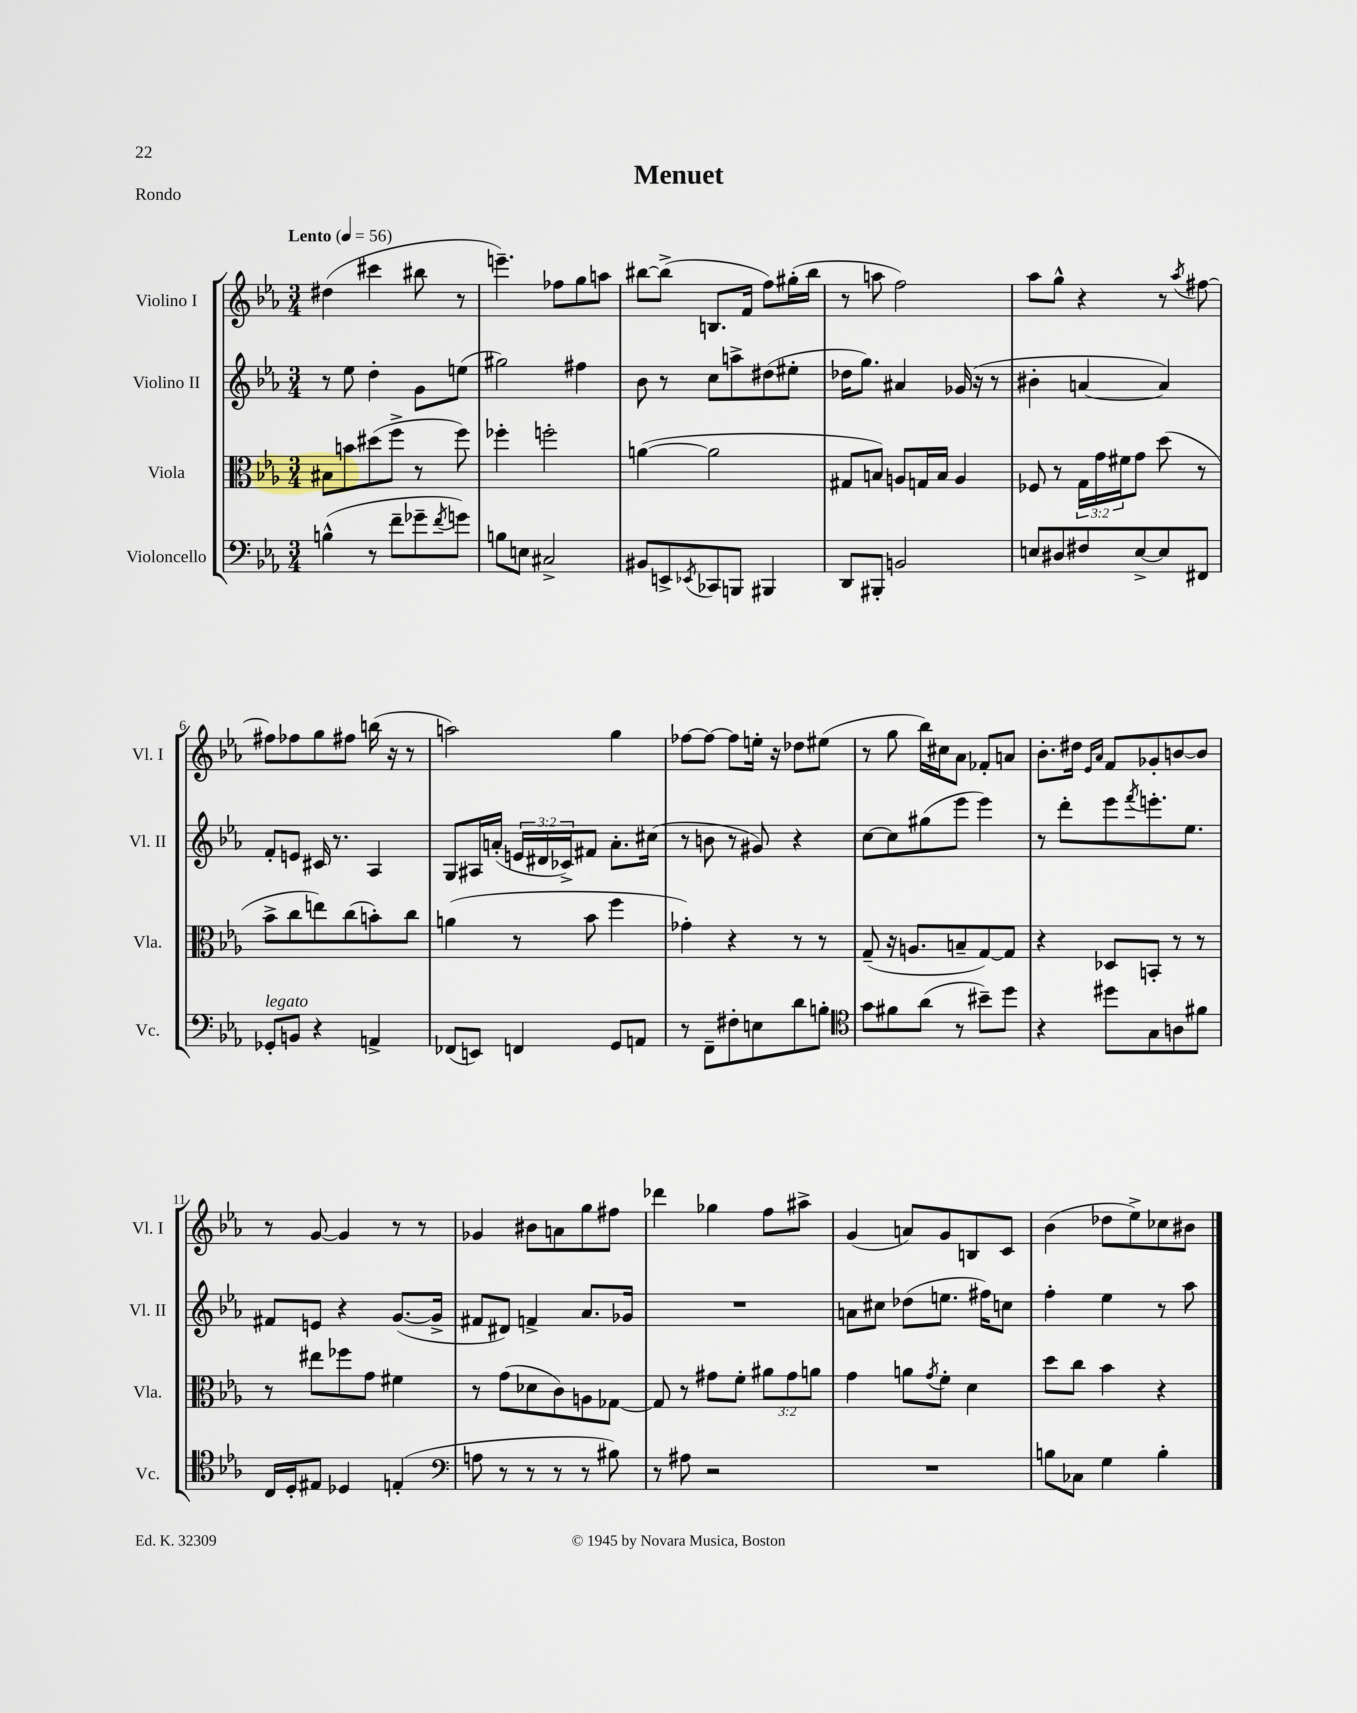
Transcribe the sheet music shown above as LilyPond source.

\header { title = "Menuet" piece = "Rondo" }
<<
\new StaffGroup <<
\new Staff = "s0" \with { instrumentName = "Violino I" shortInstrumentName = "Vl. I" } {
    \clef treble \key ees \major \numericTimeSignature \time 3/4 \tempo "Lento" 4 = 56
    dis''4( cis'''4 bis''8 r8 |
    e'''4.--) fes''8 g''8 a''8 |
    bis''8~ bis''8->( b8. f'16 f''8) gis''16-.( bis''16 |
    r8 a''8 f''2) |
    aes''8 g''8-^ r4 r8 \acciaccatura { aes''8 } fis''8~ |
    fis''8 fes''8 g''8 fis''8 b''16( r16 r8 |
    a''2) g''4 |
    fes''8~ fes''8~ fes''8 e''16-. r16 des''8 eis''8( |
    r8 g''8 bes''16) cis''16 aes'8 fes'8-. a'8 |
    bes'8.-. dis''16 \grace { ees'16 aes'16 } f'8 ges'8-. b'8~ b'8 |
    r8 g'8~ g'4 r8 r8 |
    ges'4 bis'8 a'8 g''8 fis''8 |
    des'''4 ges''4 f''8 ais''8-> |
    g'4( a'8) g'8 b8 c'8 |
    bes'4( des''8 ees''8->) ces''8 bis'8 \bar "|." |
}
\new Staff = "s1" \with { instrumentName = "Violino II" shortInstrumentName = "Vl. II" } {
    \clef treble \key ees \major \numericTimeSignature \time 3/4 \override Staff.TupletNumber.text = #tuplet-number::calc-fraction-text
    r8 ees''8 d''4-. g'8 e''8( |
    gis''2) fis''4 |
    bes'8 r8 c''8 a''8-> dis''8( eis''8-. |
    des''16 g''8.) ais'4 ges'16( r16 r8 |
    bis'4-. a'4~ a'4) |
    f'8-. e'8 cis'16 r8. aes4 |
    g8 ais16 a'16-.( \tuplet 3/2 { e'16 dis'16 ces'16->) } fis'8 a'8.-. cis''16( |
    r8 b'8 r8 gis'8) r4 |
    c''8~ c''8 gis''8( ees'''8 ees'''4) |
    r8 d'''8-. ees'''8 \acciaccatura { f'''8 } e'''8.-. ees''8. |
    fis'8 e'8 r4 g'8.~( g'16-> |
    fis'8 dis'8) f'4-> aes'8. ges'16 |
    R2. |
    a'8 cis''8 des''8( e''8. fis''16) c''8 |
    f''4-. ees''4 r8 aes''8 \bar "|." |
}
\new Staff = "s2" \with { instrumentName = "Viola" shortInstrumentName = "Vla." } {
    \clef alto \key ees \major \numericTimeSignature \time 3/4 \override Staff.TupletNumber.text = #tuplet-number::calc-fraction-text
    bis8 b'8 dis''8( f''8-> r8 f''8) |
    fes''4-. f''2-. |
    a'4~( a'2 |
    gis8 b8) a8 g16 b16 a4 |
    fes8 r8 \tuplet 3/2 { g16 g'16 fis'16 } g'8 d''8( r8 |
    bes'8-> c''8 e''8) c''8( b'8-.) c''8 |
    a'4( r8 bes'8 f''4 |
    ges'4-.) r4 r8 r8 |
    g8--( r16 a8. b8-- g8~) g8 |
    r4 des8 b,8-. r8 r8 |
    r8 eis''8 fes''8 g'8 fis'4 |
    r8 g'8( des'8 c'8) a8 ges8~ |
    ges8 r8 gis'8 f'8-. \tuplet 3/2 { ais'8 gis'8 a'8 } |
    g'4 a'8 \acciaccatura { g'8 } f'8-. d'4 |
    d''8 c''8 bes'4 r4 \bar "|." |
}
\new Staff = "s3" \with { instrumentName = "Violoncello" shortInstrumentName = "Vc." } {
    \clef bass \key ees \major \numericTimeSignature \time 3/4
    b4-^( r8 f'8-- ges'8-- \acciaccatura { f'8 } g'8) |
    b8 e8 cis2-> |
    bis,8 e,8-> \acciaccatura { ees,8 } ces,8 b,,8 bis,,4 |
    d,8 bis,,8-. b,2 |
    e8 dis8 fis8 e8~-> e8 fis,8 |
    ges,8-.^\markup { \italic "legato" } b,8 r4 a,4-> |
    fes,8( e,8) f,4 g,8 a,8 |
    r8 f,8-- fis8-. e8 d'8 b8-. |
    \clef tenor g'8 fis'8 aes'8( r8 bis'8--) d''8 |
    r4 dis''8 g8 a8 fis'8 |
    c16 d16-. eis8 des4 e4-.( |
    \clef bass a8 r8 r8 r8 r8 bis8) |
    r8 ais8 r2 |
    R2. |
    b8 ces8 g4 b4-. \bar "|." |
}
>>
>>
